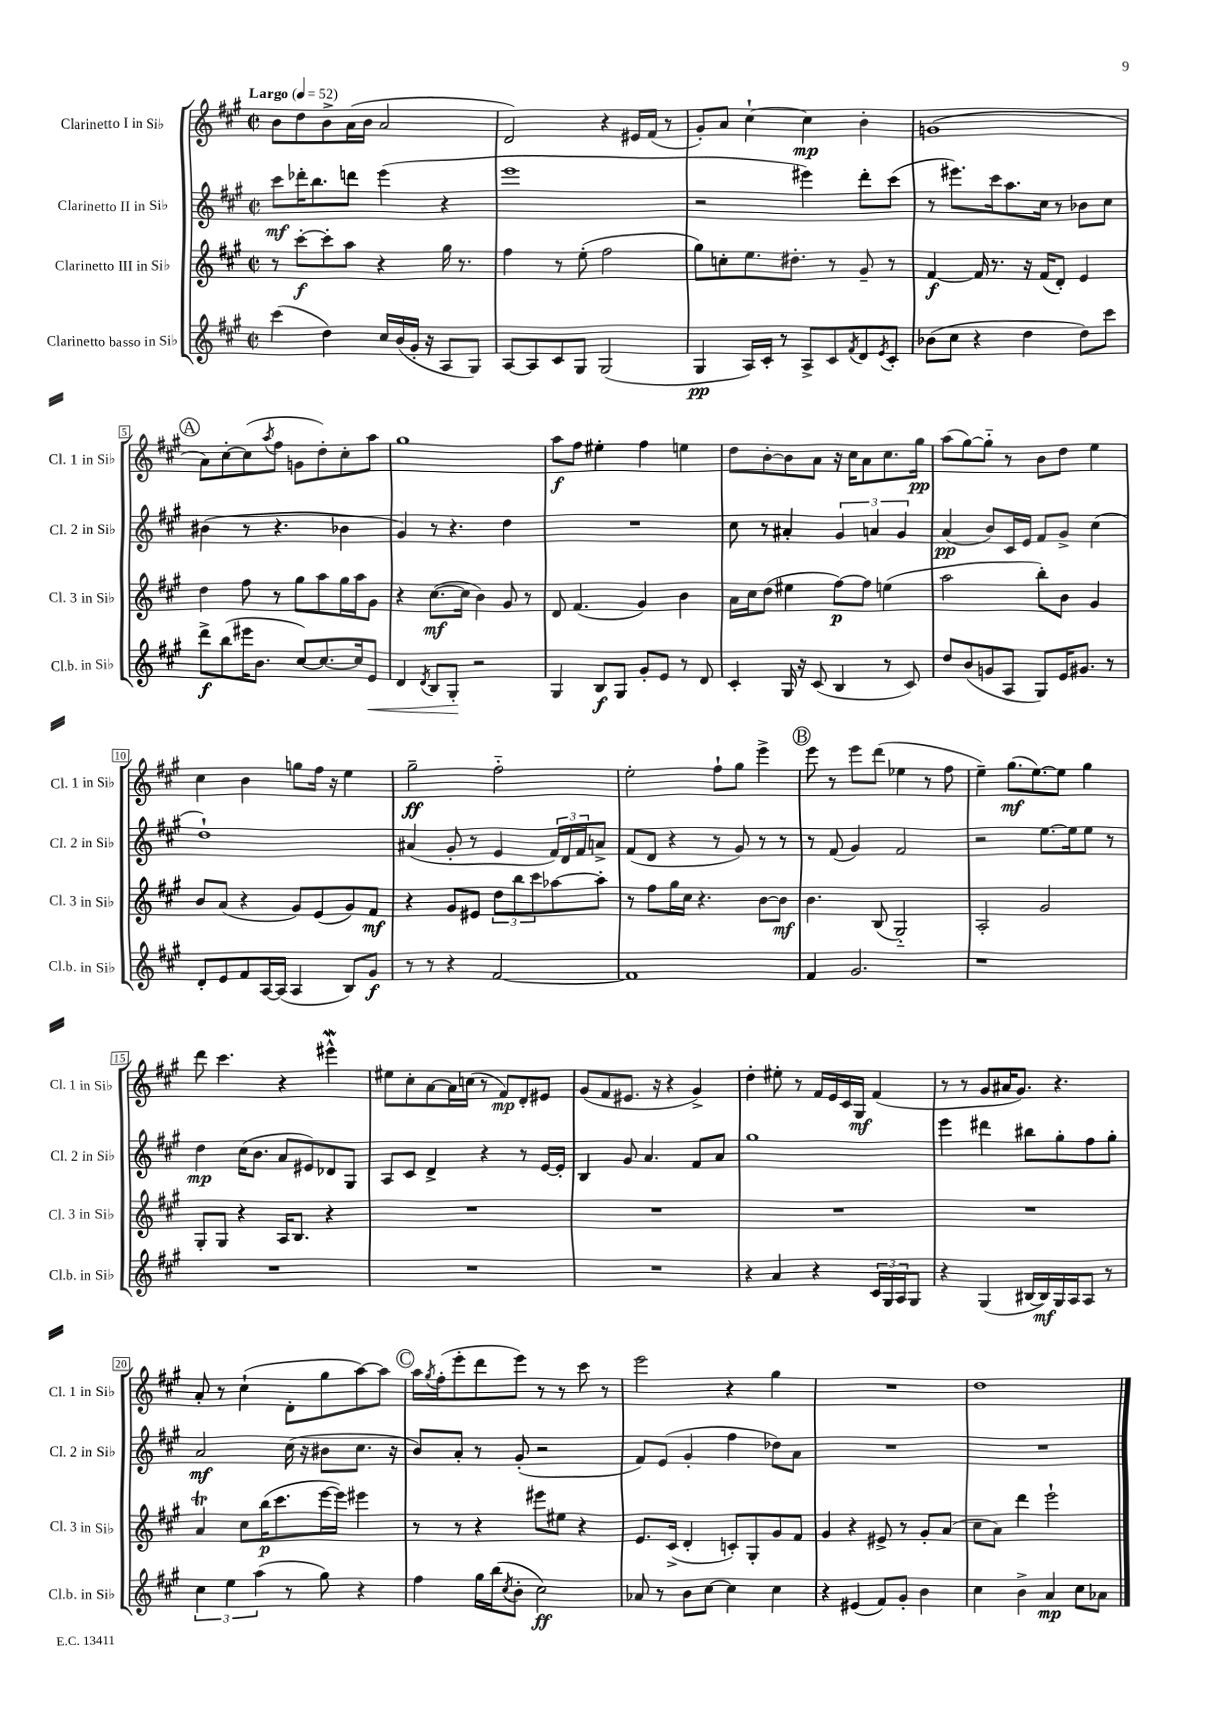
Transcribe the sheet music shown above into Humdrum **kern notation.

**kern	**kern	**kern	**kern
*staff4	*staff3	*staff2	*staff1
*clefG2	*clefG2	*clefG2	*clefG2
*k[f#c#g#]	*k[f#c#g#]	*k[f#c#g#]	*k[f#c#g#]
*M2/2	*M2/2	*M2/2	*M2/2
*met(c|)	*met(c|)	*met(c|)	*met(c|)
*MM52	*MM52	*MM52	*MM52
(4ccc#	8r	8ccc#	8b
.	[8ccc#'	16ddd-'	8dd
.	.	8.bb	.
4dd)	8ccc#']	.	8b^
.	8aa	8ddd	(16a
.	.	.	16b
16cc#	4r	(4eee	2a
(16b	.	.	.
16g#'	.	.	.
16r	.	.	.
8A	16gg#	4r	.
.	8.r	.	.
8G#)	.	.	.
=	=	=	=
[8A	4ff#	1eee	2d)
8A]	.	.	.
8c#	8r	.	.
8G#	(8ee'	.	.
(2G#	2ff#	.	4r
.	.	.	16e#
.	.	.	(16f#
.	.	.	8r
=	=	=	=
4G#	8gg#)	2r	8g#')
.	8cc'	.	8a
16A)	8.ee	.	[4cc#`
16c#'	.	.	.
8r	.	.	.
.	8.dd#'	.	.
8A^	.	4eee#)	4cc#]
8c#	8r	.	.
8qf#	.	.	.
8d	8g#~	8ddd'	4b'
8qe	.	.	.
8c#'	8r	(8ccc#	.
=	=	=	=
(8b-	[4f#	8r	(1g
8cc#	.	8.eee#)	.
4r	16f#]	.	.
.	8.r	16ccc#	.
.	.	8.aa	.
4dd	16r	.	.
.	(16f#	16cc#	.
.	8d')	8r	.
8dd)	4e	8b-	.
8ccc#	.	8cc#	.
=	=	=	=
8ddd^	4dd	(4b#	8a)
(8bb	.	.	[8cc#'
16eee#	8ff#	8r	(8cc#]
8.b	.	.	.
.	.	.	8qaa
.	8r	4.r	8ff#
[8cc#)	8gg#	.	8g
8.cc#_	8aa	.	8dd')
.	16gg#	4b-	8cc#'
16cc#]	16aa	.	.
8e	8g#	.	8aa
=	=	=	=
4d	4r	4g#)	1gg#
8qd	.	.	.
8B	([8.cc#	8r	.
8G#'	.	4.r	.
.	16cc#]	.	.
2r	4b)	.	.
.	8g#	4dd	.
.	8r	.	.
=	=	=	=
4G#	8d	1r	8aa
.	(4.f#	.	8ff#
8B	.	.	4ee#'
8G#	.	.	.
8g#'	4g#)	.	4ff#
8e	.	.	.
8r	4b	.	4ee
8d	.	.	.
=	=	=	=
4c#'	16a	8cc#	8dd
.	16cc#	.	.
.	(8dd	8r	[8b'
16G#	4ee#	4a#'	8b]
16r	.	.	.
(8c#	.	.	8a
4B	[8ff#)	6g#	16r
.	.	.	16cc#
.	8ff#]	.	8a
.	.	6a	.
8r	(4ee	.	8.cc#
.	.	6g#	.
8c#)	.	.	.
.	.	.	16gg#
=	=	=	=
8dd	2aa	(4a	(8aa
(8b	.	.	[8gg#)
8g	.	8b)	8gg#'~]
8A	.	16c#	8r
.	.	16e	.
8G#)	8bb')	8f#	8b
16e	8b	8g#^	8dd
8.g#	.	.	.
.	4g#	(4cc#	4ee
8r	.	.	.
=	=	=	=
8d'	8b	1dd`)	4cc#
8e	(8a	.	.
8f#	4r	.	4b
[16A	.	.	.
(16A]	.	.	.
4A	8g#)	.	8gg
.	(8e	.	16ff#
.	.	.	16r
8B)	8g#)	.	4ee
8g#	8f#	.	.
=	=	=	=
8r	4r	(4a#	2gg#~
8r	.	.	.
4r	8g#	8g#'	.
.	8e#	8r	.
[2f#	12dd	4e	2ff#'~
.	12bb	.	.
.	12ccc#	.	.
.	[8aa-	24f#)	.
.	.	24d	.
.	.	24f#	.
.	8aa-']	8a^	.
=	=	=	=
1f#]	8r	(8f#	2ee'
.	8ff#	8d	.
.	16gg#	4r	.
.	16cc#	.	.
.	4.r	.	.
.	.	8r	8ff#`
.	.	8g#)	8gg#
.	[8b	8r	4eee^
.	8b]	8r	.
=	=	=	=
4f#	4.b	8r	8eee
.	.	(8f#	8r
2.g#	.	4g#)	8eee
.	(8B	.	(8ddd
.	2G#'~)	2f#	4ee-
.	.	.	8r
.	.	.	8ff#
=	=	=	=
1r	2A'	2r	4ee~)
.	.	.	(8.gg#
.	.	.	[8.ee)
.	2g#	[8.ee	.
.	.	.	8ee]
.	.	16ee]	.
.	.	8ee	4gg#
.	.	8r	.
=	=	=	=
1r	8G#'	4dd	8ddd
.	8G#	.	4.ccc#
.	4r	(16cc#	.
.	.	8.b	.
.	16A	8a	4r
.	8.B	.	.
.	.	8e#)	.
.	4r	8d-	4eee#^^
.	.	8G#	.
=	=	=	=
1r	1r	8A	8ee#
.	.	8c#	8cc#'
.	.	4d^	[8a
.	.	.	16a]
.	.	.	(16cc
.	.	4r	8r
.	.	.	8f#)
.	.	8r	8d'
.	.	[16e	8e#
.	.	16e']	.
=	=	=	=
1r	1r	4B	(8g#
.	.	.	8f#
.	.	8g#	8.e#
.	.	4.a	.
.	.	.	16r
.	.	.	4r
.	.	8f#	4g#^)
.	.	8a	.
=	=	=	=
4r	1r	1gg#	4dd'
4a	.	.	8ee#'
.	.	.	8r
4r	.	.	16f#
.	.	.	16e
.	.	.	16c#
.	.	.	16G#
24c#	.	.	(4f#
24G#	.	.	.
24A	.	.	.
8G#	.	.	.
=	=	=	=
4r	1r	4eee	8r
.	.	.	8r
(4G#	.	4ddd#	8g#
.	.	.	16a#
.	.	.	8.g#)
[16B#	.	8bb#	.
16B#])	.	.	.
16G#	.	8gg#'	4.r
16A	.	.	.
8A	.	8ff#	.
8r	.	8gg#'	.
=	=	=	=
6cc#	4a	2a	8a'
.	.	.	8r
6ee	.	.	.
.	8cc#	.	(4cc#`
(6aa	.	.	.
.	(16bb	.	.
.	8.ccc#	.	.
8r	.	(16cc#	8d'
.	.	16r	.
8gg#)	[16eee	8b#	8gg#
.	16eee])	.	.
4r	4eee#	8.cc#	[8aa)
.	.	.	8aa]
.	.	16r	.
=	=	=	=
4ff#	8r	8b)	16aa
.	.	.	8qgg#
.	.	.	(16ff#'
.	8r	8a'	8eee'
16gg#	4r	8r	8ddd
(16bb	.	.	.
8qcc#	.	.	.
8b'	.	(8g#'	8eee)
2cc#)	8eee#	2r	8r
.	8ee#	.	8r
.	4r	.	8ccc#
.	.	.	8r
=	=	=	=
8a-	8.e	8f#)	2eee
8r	.	(8e	.
.	(16c#^	.	.
8b	4d'	4g#'	.
[8cc#	.	.	.
4cc#]	8c')	4ff#	4r
.	8G#'	.	.
4cc#	8g#	8dd-)	4gg#
.	8f#	8a	.
=	=	=	=
4r	4g#	1r	1r
(4e#	4r	.	.
8f#)	8e#^	.	.
8g#'	8r	.	.
4b	8g#'	.	.
.	(8a	.	.
=	=	=	=
4cc#	8cc#	1r	1dd
.	8a)	.	.
4b^	4ddd	.	.
4a	2eee`	.	.
8cc#	.	.	.
8a-	.	.	.
==	==	==	==
*-	*-	*-	*-
